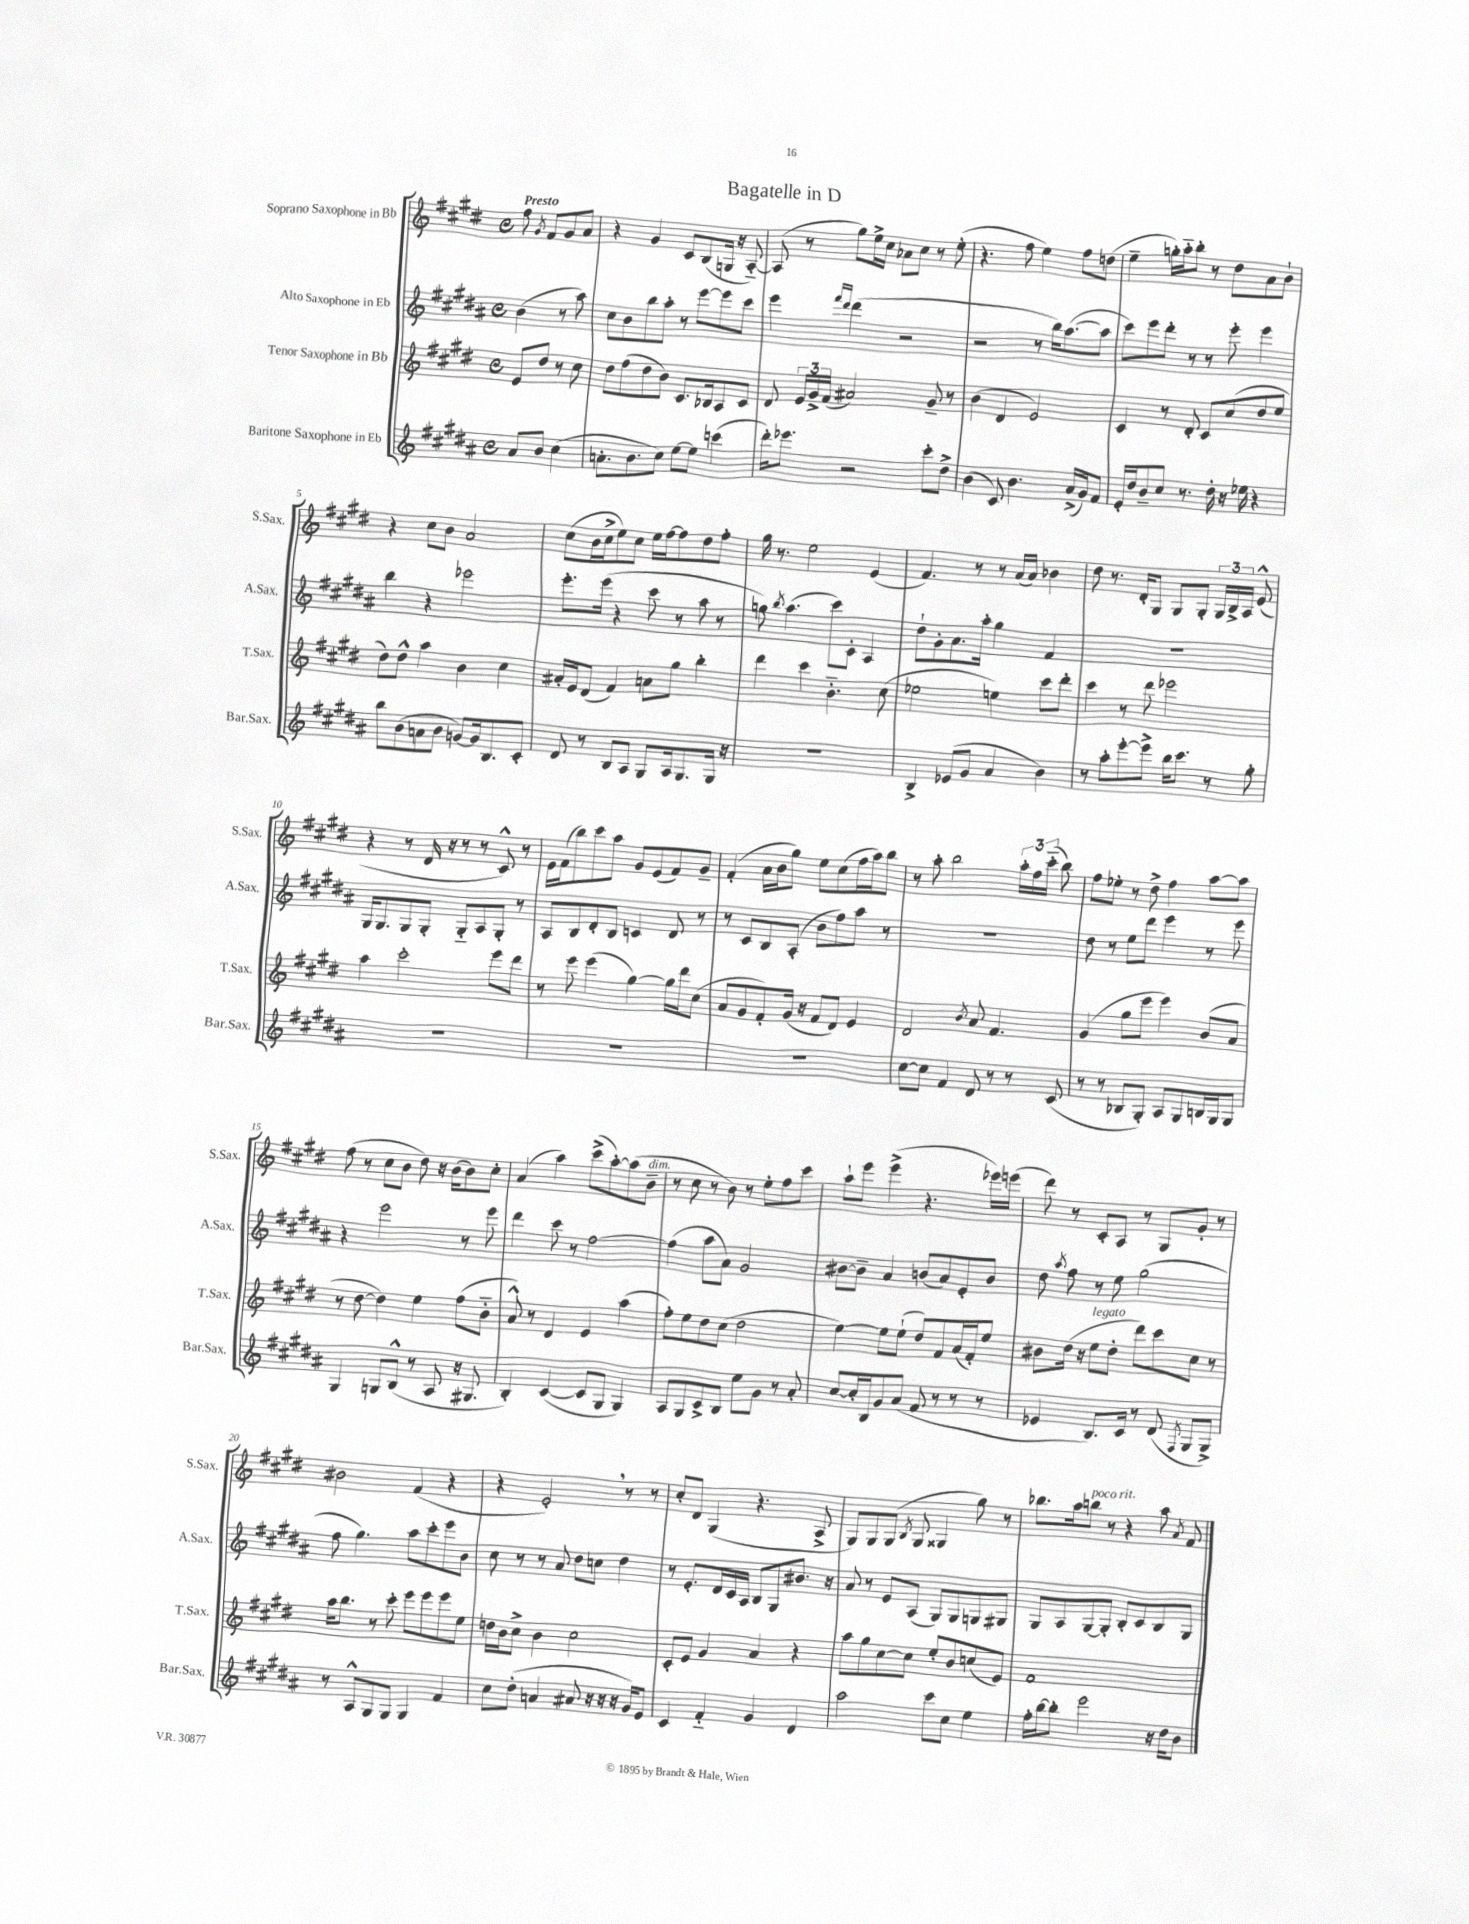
\header { title = "Bagatelle in D" }
<<
\new StaffGroup <<
\new Staff = "s0" \with { instrumentName = "Soprano Saxophone in Bb" shortInstrumentName = "S.Sax." } {
    \clef treble \key e \major \defaultTimeSignature \time 4/4 \partial 2 \tempo "Presto"
    \autoBeamOff fis''8 \acciaccatura { gis'8 } fis'8[ gis'8 a'8] |
    r4 gis'4 cis'8[ b8( g16] r16 a8~-_) |
    a8( r8 gis''8[) e''16-> cis''16] aes'8[ cis''8] r8 e''8-.( |
    r4. fis''8 e''4) fis''8[ d''8]( |
    e''4-- g''16[-.) a''16-_ b''8]-. r8 dis''8[ a'8 b'8]-! |
    r4 cis''8[ b'8] a'2 |
    cis''8[( b'16 cis''16-> e''8) cis''8] e''16[ fis''16~ fis''8 dis''8 fis''8]-. |
    gis''16 r8. e''2 e'4( |
    fis'4.) r8 r8 a'16[( a'16]) bes'4 |
    dis''8 r8. dis'16[-. gis8] gis8[ gis8]-. \tuplet 3/2 { gis16[ b16-> a16] } e'8-^( |
    r4 r8 dis'16 r16 r8 r8 cis'8-^) r8 |
    e'16[ fis'16( b''8) cis'''8 a''8] gis'8[ e'8( fis'8) gis'8]-- |
    fis'4-.( a'16[ b'16 gis''8]) e''8[ cis''8( fis''16 a''16) b''8] |
    r8 a''8-. b''2 \tuplet 3/2 { a''16[-. fis''16 cis'''16]-_( } b''8) |
    fis''8[ ees''8]-. r8 dis''8-> fis''4 a''8[~ a''8] |
    fis''8( r8 cis''8[ b'8] dis''8) r16 b'16[( b'8) cis''8]-. |
    a'4( a''4) cis'''8[->( a''8~-.) a''8( b'8]--^\markup { \italic "dim." } |
    r8 cis''8 r8 b'8) r8 e''8[-. fis''8 cis'''8] |
    a''8[-! e'''8] e'''4->( r4. ees'''16[) e'''16]( |
    dis'''8) r8 cis'8[-. a8] r8 gis8[ gis'8]-. r8 |
    bis'2 fis'4( r4 |
    r4 e'2-.) \breathe r8 r8 |
    cis''8[-. dis'8] gis4( r4. a8-> |
    gis8[) gis8 gis8]( \acciaccatura { b8 } gis8 gisis4 gis''8) r8 |
    bes''8.[ a''16 b''8]^\markup { \italic "poco rit." } r8 r4 a''8 \acciaccatura { a'8 } fis'8 \bar "|." |
}
\new Staff = "s1" \with { instrumentName = "Alto Saxophone in Eb" shortInstrumentName = "A.Sax." } {
    \clef treble \key b \major \defaultTimeSignature \time 4/4 \partial 2
    \autoBeamOff b'4( r8 ais''8) |
    cis''8[ b'8 b''8 ais''8]-. r8 e'''8[~ e'''8 cis'''8] |
    e'''4 \grace { fis'''16[ dis'''16] } dis'''4( r2 |
    r2 r8 b''16[) ais''8.~( ais''8] |
    cis'''8[) e'''8 dis'''8]-. r8 r8 e'''8-. e'''4 |
    b''4 r4 ees'''2 |
    e'''8.[-. e'''16]( r4 cis'''8 r8 ais''8 r8 |
    g''8) \acciaccatura { b''8 } ais''4.( cis'''8[) cis'8]-. ais4 |
    dis''8[-! gis'8-. ais'8. ais''16]-. gis''4 fis'4 |
    R1 |
    gis16[ gis8. gis8 gis8]-. gis8[-_ ais8 gis8]-. r8 |
    ais8[ b8 dis'8-. b8] c'4 dis'8 r8 |
    r8 cis'8[ b8 ais8]-.( b'8[ fis''8) ais''8] r8 |
    r1 |
    dis''8 r8 e''8[ dis'''8] e'''4 r8 e'''8 |
    r4 e'''2 r8 e'''8 |
    dis'''4 cis'''8 r8 fis''2~ |
    fis''4( ais''8[ ais'8]) gis'2 |
    bis'8[~ bis'8]-- ais'4 b'8[( ais'8) e'8-. b'8] |
    dis''8 \acciaccatura { ais''8 } fis''8 r8 e''8 gis''2( |
    fis''8 gis''4.) ais''8[ cis'''8-. e'''8 b'8] |
    cis''8 r8 r8 ais'8 dis''8[ c''8] dis''4 |
    r8 e'8.[-. dis'16 cis'16 ais16] b8[ gis8 bis'8.] r16 |
    ais'8 r8 e'8[ ais8]( gis8[) gis8 g8 gis8] |
    gis8[ ais8 gis8~ gis8]-. b8[-. cis'8 b8 gis8] \bar "|." |
}
\new Staff = "s2" \with { instrumentName = "Tenor Saxophone in Bb" shortInstrumentName = "T.Sax." } {
    \clef treble \key e \major \defaultTimeSignature \time 4/4 \partial 2
    \autoBeamOff e'8[ dis''8] r8 cis''8 |
    dis''8[ fis''8( dis''8 b'8]) cis'8.[ bes16 a8 cis'8] |
    dis'8 \tuplet 3/2 { e'16[ gis'16-> fis'16]( } ais'2) gis'8-- r8 |
    b'4( dis'4 e'2) |
    cis'4 r8 dis'8-. cis'8[ cis''8( dis''8 e''8] |
    dis''8[) dis''8]-^ a''4 b'4 cis''4 |
    ais'16[-. e'16 dis'8]( fis'4) a'8[ gis''8] b''4-. |
    dis'''4 cis'''4 b'4.-_ cis''8( |
    ees''2 e''4) cis'''8[ dis'''8]-. |
    cis'''4 r8 dis'''8 ees'''2 |
    a''4 cis'''2-. e'''8[ dis'''8] |
    r8 e'''8 e'''4( gis''4~) gis''16[ dis'''16 cis''8]( |
    a'8[ gis'8 fis'8-.) gis'16]( r16 fis'8[ dis'8]) e'4 |
    dis'2 \acciaccatura { b'8 } a'8 fis'4. |
    gis'4( gis''8[ e'''8] e'''4) b'8[( a'8] |
    r8 dis''8~ dis''4) e''4 fis''8[( b'8]-_ |
    a'8-^) r8 dis'4 e'4 a''4( |
    fis''8[-.) e''8 dis''8 cis''8]( dis''2 |
    e''4~) e''8[ e''8]-!( dis''8[) fis'8 a'16( fis'16-.) e''8] |
    bis'8[ dis''16]( r16 e''8[^\markup { \italic "legato" } dis''8]-. dis'''8[) cis'''8 cis''8] r8 |
    a''16[ b''8.] r8 cis'''8-. e'''8[ e'''8 e'''8 e''8] |
    d''16[ b'16 cis''8]-> b'4 cis''2 |
    cis'8[-. e'8] gis'4 a'4 r4 |
    a''8[ gis''8 cis''8~ cis''8] e''8[-. b'8 c''8( e'8]) |
    fis'1 \bar "|." |
}
\new Staff = "s3" \with { instrumentName = "Baritone Saxophone in Eb" shortInstrumentName = "Bar.Sax." } {
    \clef treble \key b \major \defaultTimeSignature \time 4/4 \partial 2
    \autoBeamOff ais'8[ b'8] cis''4( |
    a'8.[-. b'8. cis''8]) e''8[~ e''8] c'''4( |
    dis'''16[-.) ees'''8.] r2 cis'''8[-. dis''8]-> |
    b'4( cis'8) b'4. ais'16[->( gis'16) fis'8] |
    e'16[-. dis''16 b'8-- cis''8] r8. dis''16-. r16 ees''16 r4 |
    b''8[ b'8( a'8 b'8] g'8[~) g'16 b8. cis'8]-. |
    dis'8 r8 b8[ ais8] gis8[ ais16 gis8. gis16] r16 |
    R1 |
    b4-> ees'8[( gis'8] ais'4 b'4) |
    r8 ais''8[-. e'''8~-. e'''8]-> b''16[ cis'''8.] r8 gis''8-. |
    R1 |
    R1 |
    R1 |
    cis''8[~ cis''8] fis'4 dis'8 r8 r8 cis'8( |
    r8 r8 bes8[ gis8]-.) ais8[ gis8 b16 gis16 gis8] |
    gis4 g8[ b8]-^( r8 ais8 r16 gis8. |
    b4-.) cis'4~( cis'8[ gis8] gis4) |
    ais8[ gis8 cis'8-> b8] e''8[ gis'8] r8 ais'8-. |
    cis''8[~ cis''16-. b16 gis'8 ais'8]( fis'8 r8 r8 r8 |
    ees'4 b8.[) cis'16] r8 dis'8( \acciaccatura { fis8 } gis8[ gis8]->) |
    r8 ais8[-^ gis8 gis8] gis4 fis'4 |
    cis''8[ dis''8]-.( a'4 ais'8 r16 r16 r16 gis'16[) e'8] |
    cis'4 fis'4-_ gis'4 dis'4 |
    ais''2 cis'''8[ cis''8] e''4 |
    fis''16[-. b''16~ b''8]-. e'''2 r16 dis''16[ b'8] \bar "|." |
}
>>
>>
